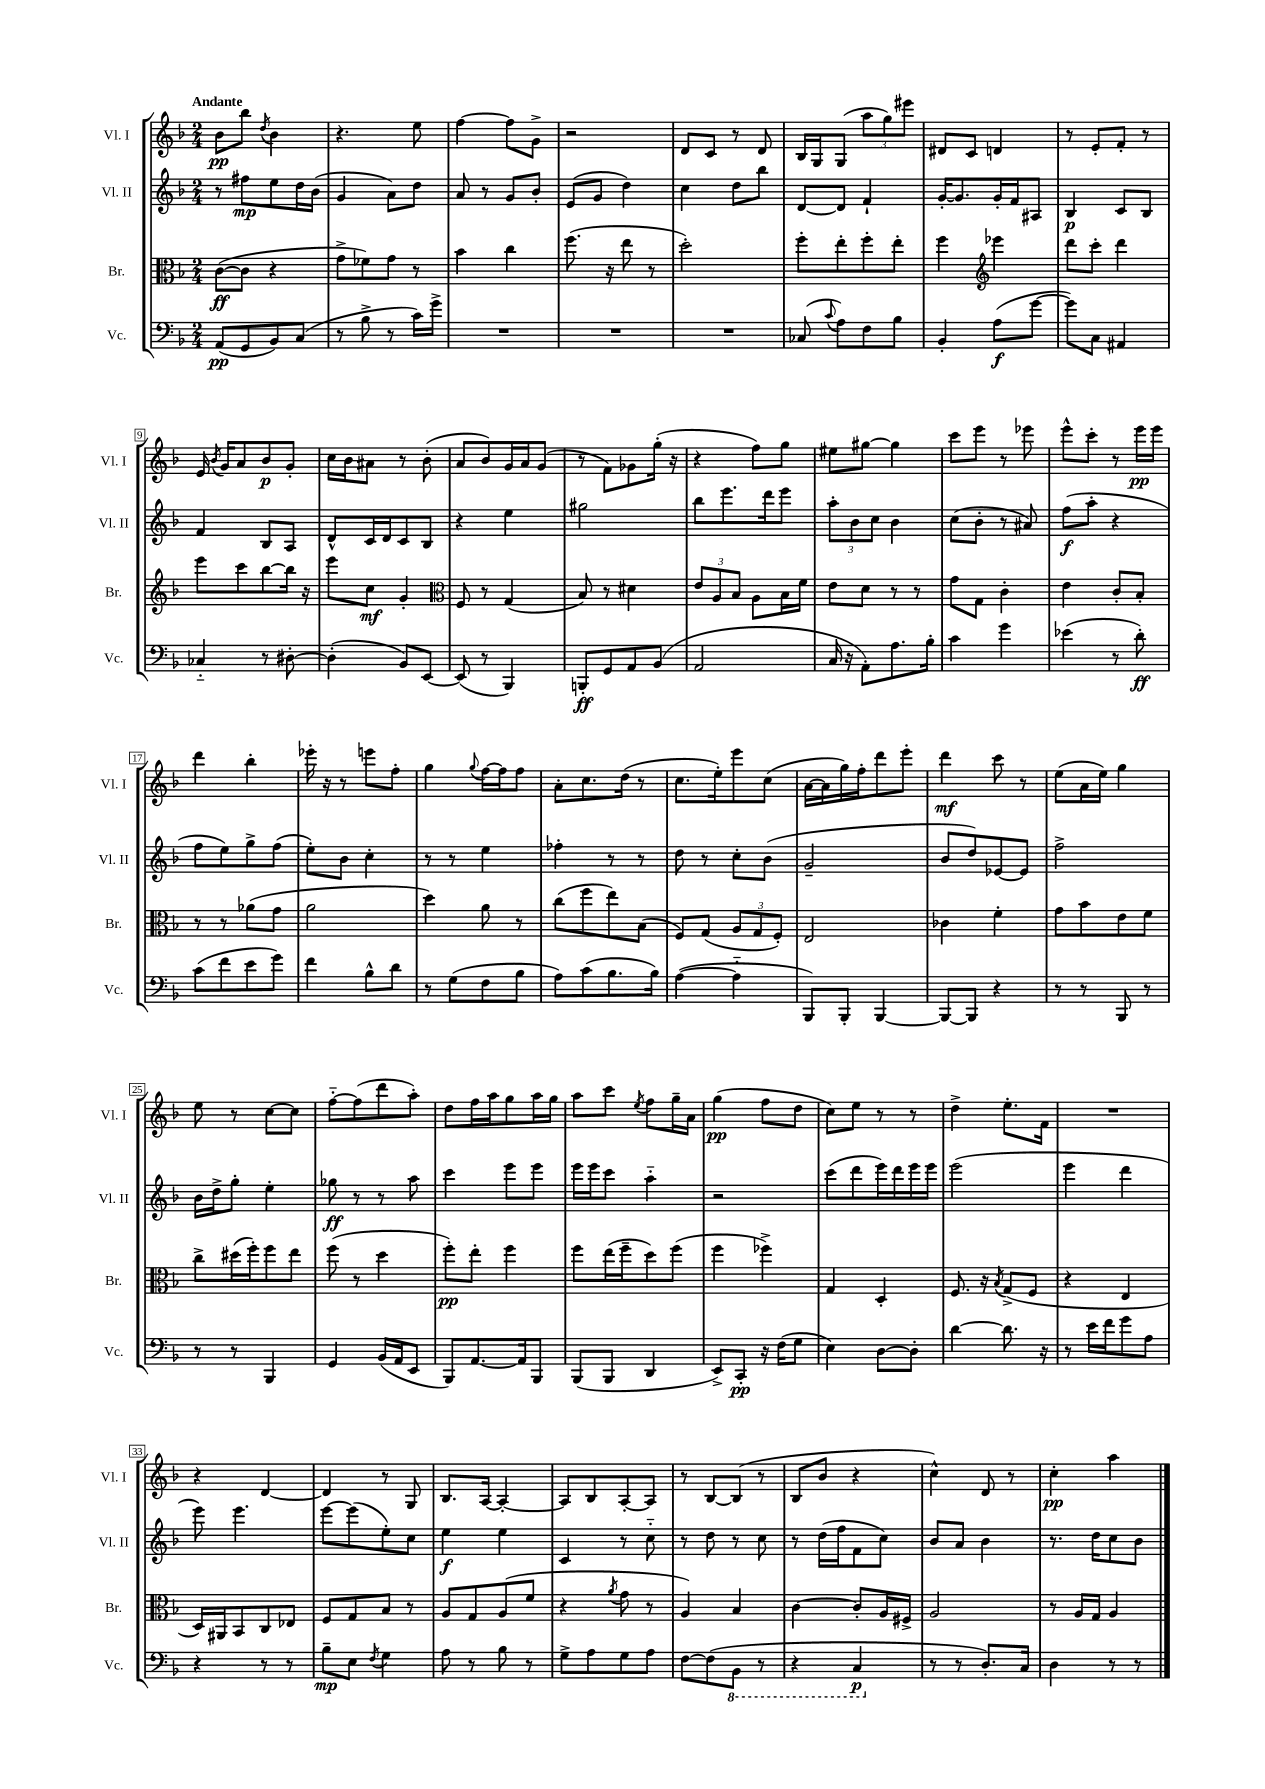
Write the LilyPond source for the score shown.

<<
\new StaffGroup <<
\new Staff = "s0" \with { instrumentName = "Vl. I" shortInstrumentName = "Vl. I" } {
    \clef treble \key f \major \numericTimeSignature \time 2/4 \tempo "Andante"
    \autoBeamOff bes'8[\pp bes''8] \acciaccatura { d''8 } bes'4 |
    r4. e''8 |
    f''4~ f''8[ g'8]-> |
    r2 |
    d'8[ c'8] r8 d'8 |
    bes16[ g16 g8]( \tuplet 3/2 { a''8[ g''8) eis'''8] } |
    dis'8[ c'8] d'4 |
    r8 e'8[-. f'8]-. r8 |
    e'16 \acciaccatura { bes'8 } g'16[ a'8 bes'8\p g'8]-. |
    c''16[ bes'16 ais'8] r8 bes'8-.( |
    a'8[ bes'8) g'16 a'16 g'8]( |
    r8 f'8[) ges'8 g''16]-.( r16 |
    r4 f''8[) g''8] |
    eis''8[ gis''8]~ gis''4 |
    c'''8[ e'''8] r8 ees'''8 |
    e'''8[-^ c'''8]-. r8 e'''16[\pp e'''16] |
    d'''4 bes''4-. |
    ees'''16-. r16 r8 e'''8[ f''8]-. |
    g''4 \appoggiatura { g''8 } f''16[~ f''16 f''8] |
    a'8[-. c''8. d''16]( r8 |
    c''8.[ e''16-.) e'''8 c''8]( |
    a'16[~ a'16 g''16) f''16-. d'''8 e'''8]-. |
    d'''4\mf c'''8 r8 |
    e''8[( a'16 e''16]) g''4 |
    e''8 r8 c''8[~ c''8] |
    f''8[~-_ f''8( d'''8 a''8]-.) |
    d''8[ f''16 a''16 g''8 a''16 g''16] |
    a''8[ c'''8] \acciaccatura { e''8 } f''8[ g''16-- a'16] |
    g''4\pp( f''8[ d''8] |
    c''8[) e''8] r8 r8 |
    d''4-> e''8.[-. f'16] |
    R2 |
    r4 d'4~ |
    d'4 r8 g8 |
    bes8.[ a16]~ a4~-. |
    a8[ bes8 a8~-. a8] |
    r8 bes8[~ bes8]( r8 |
    bes8[ bes'8] r4 |
    c''4-^) d'8 r8 |
    c''4-.\pp a''4 \bar "|." |
}
\new Staff = "s1" \with { instrumentName = "Vl. II" shortInstrumentName = "Vl. II" } {
    \clef treble \key f \major \numericTimeSignature \time 2/4
    \autoBeamOff r8 fis''8[\mp e''8 d''16 bes'16]( |
    g'4 a'8[) d''8] |
    a'8 r8 g'8[ bes'8]-. |
    e'8[( g'8] d''4) |
    c''4 d''8[ bes''8] |
    d'8[~ d'8] f'4-! |
    g'16[~-. g'8. g'16-. f'16 ais8] |
    bes4\p c'8[ bes8] |
    f'4 bes8[ a8] |
    d'8[-^ c'16 d'16 c'8 bes8] |
    r4 e''4 |
    gis''2 |
    bes''8[ e'''8. d'''16 e'''8] |
    \tuplet 3/2 { a''8[-. bes'8 c''8] } bes'4 |
    c''8[( bes'8]-. r8 ais'8) |
    f''8[\f( a''8]-. r4 |
    f''8[ e''8) g''8-> f''8]( |
    e''8[-.) bes'8] c''4-. |
    r8 r8 e''4 |
    fes''4-. r8 r8 |
    d''8 r8 c''8[-. bes'8]( |
    g'2-- |
    bes'8[ d''8) ees'8~ ees'8] |
    f''2-> |
    bes'16[ d''16-> g''8]-. e''4-. |
    ges''8\ff r8 r8 a''8 |
    c'''4 e'''8[ e'''8] |
    e'''16[ e'''16 c'''8] a''4-_ |
    r2 |
    c'''8[( d'''8 e'''16) d'''16 e'''16 e'''16] |
    e'''2( |
    e'''4 d'''4 |
    e'''8) e'''4. |
    e'''8[~ e'''8( e''8-.) c''8] |
    e''4\f e''4 |
    c'4 r8 c''8-_ |
    r8 d''8 r8 c''8 |
    r8 d''16[( f''16 f'8 c''8]) |
    bes'8[ a'8] bes'4 |
    r8. d''16[ c''8 bes'8] \bar "|." |
}
\new Staff = "s2" \with { instrumentName = "Br." shortInstrumentName = "Br." } {
    \clef alto \key f \major \numericTimeSignature \time 2/4
    \autoBeamOff c'8[~\ff( c'8] r4 |
    g'8[-> fes'8) g'8] r8 |
    bes'4 c''4 |
    f''8.( r16 e''8 r8 |
    d''2-.) |
    f''8[-. e''8-. f''8-. e''8]-. |
    f''4 \clef treble ees'''4 |
    d'''8[ c'''8]-. d'''4 |
    e'''8[ c'''8 bes''8~ bes''16] r16 |
    e'''8[ c''8]\mf g'4-. |
    \clef alto f8 r8 g4( |
    bes8) r8 dis'4 |
    \tuplet 3/2 { e'8[ a8 bes8] } a8[ bes16 f'16] |
    e'8[ d'8] r8 r8 |
    g'8[ g8] c'4-. |
    e'4 c'8[-. bes8]-. |
    r8 r8 aes'8[( g'8] |
    a'2 |
    d''4) a'8 r8 |
    c''8[( f''8 e''8) bes8]( |
    f8[) g8]( \tuplet 3/2 { a8[ g8 f8]-.) } |
    e2 |
    ces'4 f'4-. |
    g'8[ bes'8 e'8 f'8] |
    c''8[-> dis''16( f''16-.) f''8 e''8] |
    f''8( r8 d''4 |
    f''8[-.\pp) e''8]-. f''4 |
    f''8[ e''16( f''16-- d''8) f''8]( |
    f''4 fes''4->) |
    g4 d4-. |
    f8. r16 \acciaccatura { bes8 } g8[->( f8] |
    r4 e4 |
    d16[) ais,16 bes,8 c8 ees8] |
    f8[ g8 bes8] r8 |
    a8[ g8 a8( f'8] |
    r4 \acciaccatura { a'8 } g'8 r8 |
    a4) bes4 |
    c'4~ c'8[-. a16 fis16]-> |
    a2 |
    r8 a16[ g16] a4 \bar "|." |
}
\new Staff = "s3" \with { instrumentName = "Vc." shortInstrumentName = "Vc." } {
    \clef bass \key f \major \numericTimeSignature \time 2/4
    \autoBeamOff a,8[\pp( g,8 bes,8) c8]( |
    r8 bes8-> r8 c'16[) g'16]-> |
    R2 |
    R2 |
    R2 |
    ces8( \appoggiatura { c'8 } a8[) f8 bes8] |
    bes,4-. a8[\f( g'8]~ |
    g'8[) c8] ais,4 |
    ces4-_ r8 dis8~-. |
    dis4-.( bes,8[) e,8]~ |
    e,8( r8 bes,,4) |
    b,,8[-.\ff g,8 a,8 bes,8]( |
    a,2 |
    c16 r16 a,8[-.) a8. bes16]-. |
    c'4 g'4 |
    ees'4( r8 d'8-.\ff) |
    c'8[( f'8 e'8 g'8]) |
    f'4 bes8[-^ d'8] |
    r8 g8[( f8 bes8] |
    a8[) c'8( bes8. bes16]) |
    a4~( a4-_ |
    bes,,8[) bes,,8]-. bes,,4~ |
    bes,,8[~ bes,,8] r4 |
    r8 r8 bes,,8 r8 |
    r8 r8 bes,,4 |
    g,4 bes,16[( a,16 e,8] |
    bes,,8[) a,8.~ a,16 bes,,8] |
    bes,,8[( bes,,8] d,4 |
    e,8[->) c,8]-.\pp r16 f16[( g8] |
    e4) d8[~ d8]-. |
    d'4~ d'8. r16 |
    r8 e'16[ f'16 g'8 a8] |
    r4 r8 r8 |
    bes8[--\mp e8] \acciaccatura { f8 } g4 |
    a8 r8 bes8 r8 |
    g8[-> a8 g8 a8] |
    f8[~ f8( \ottava #-1 bes,,8] r8 |
    r4 c,4\p \ottava #0 |
    r8 r8 d8.[-.) c16] |
    d4 r8 r8 \bar "|." |
}
>>
>>
\layout { \context { \Score \override BarNumber.stencil = #(make-stencil-boxer 0.1 0.3 ly:text-interface::print) } }
